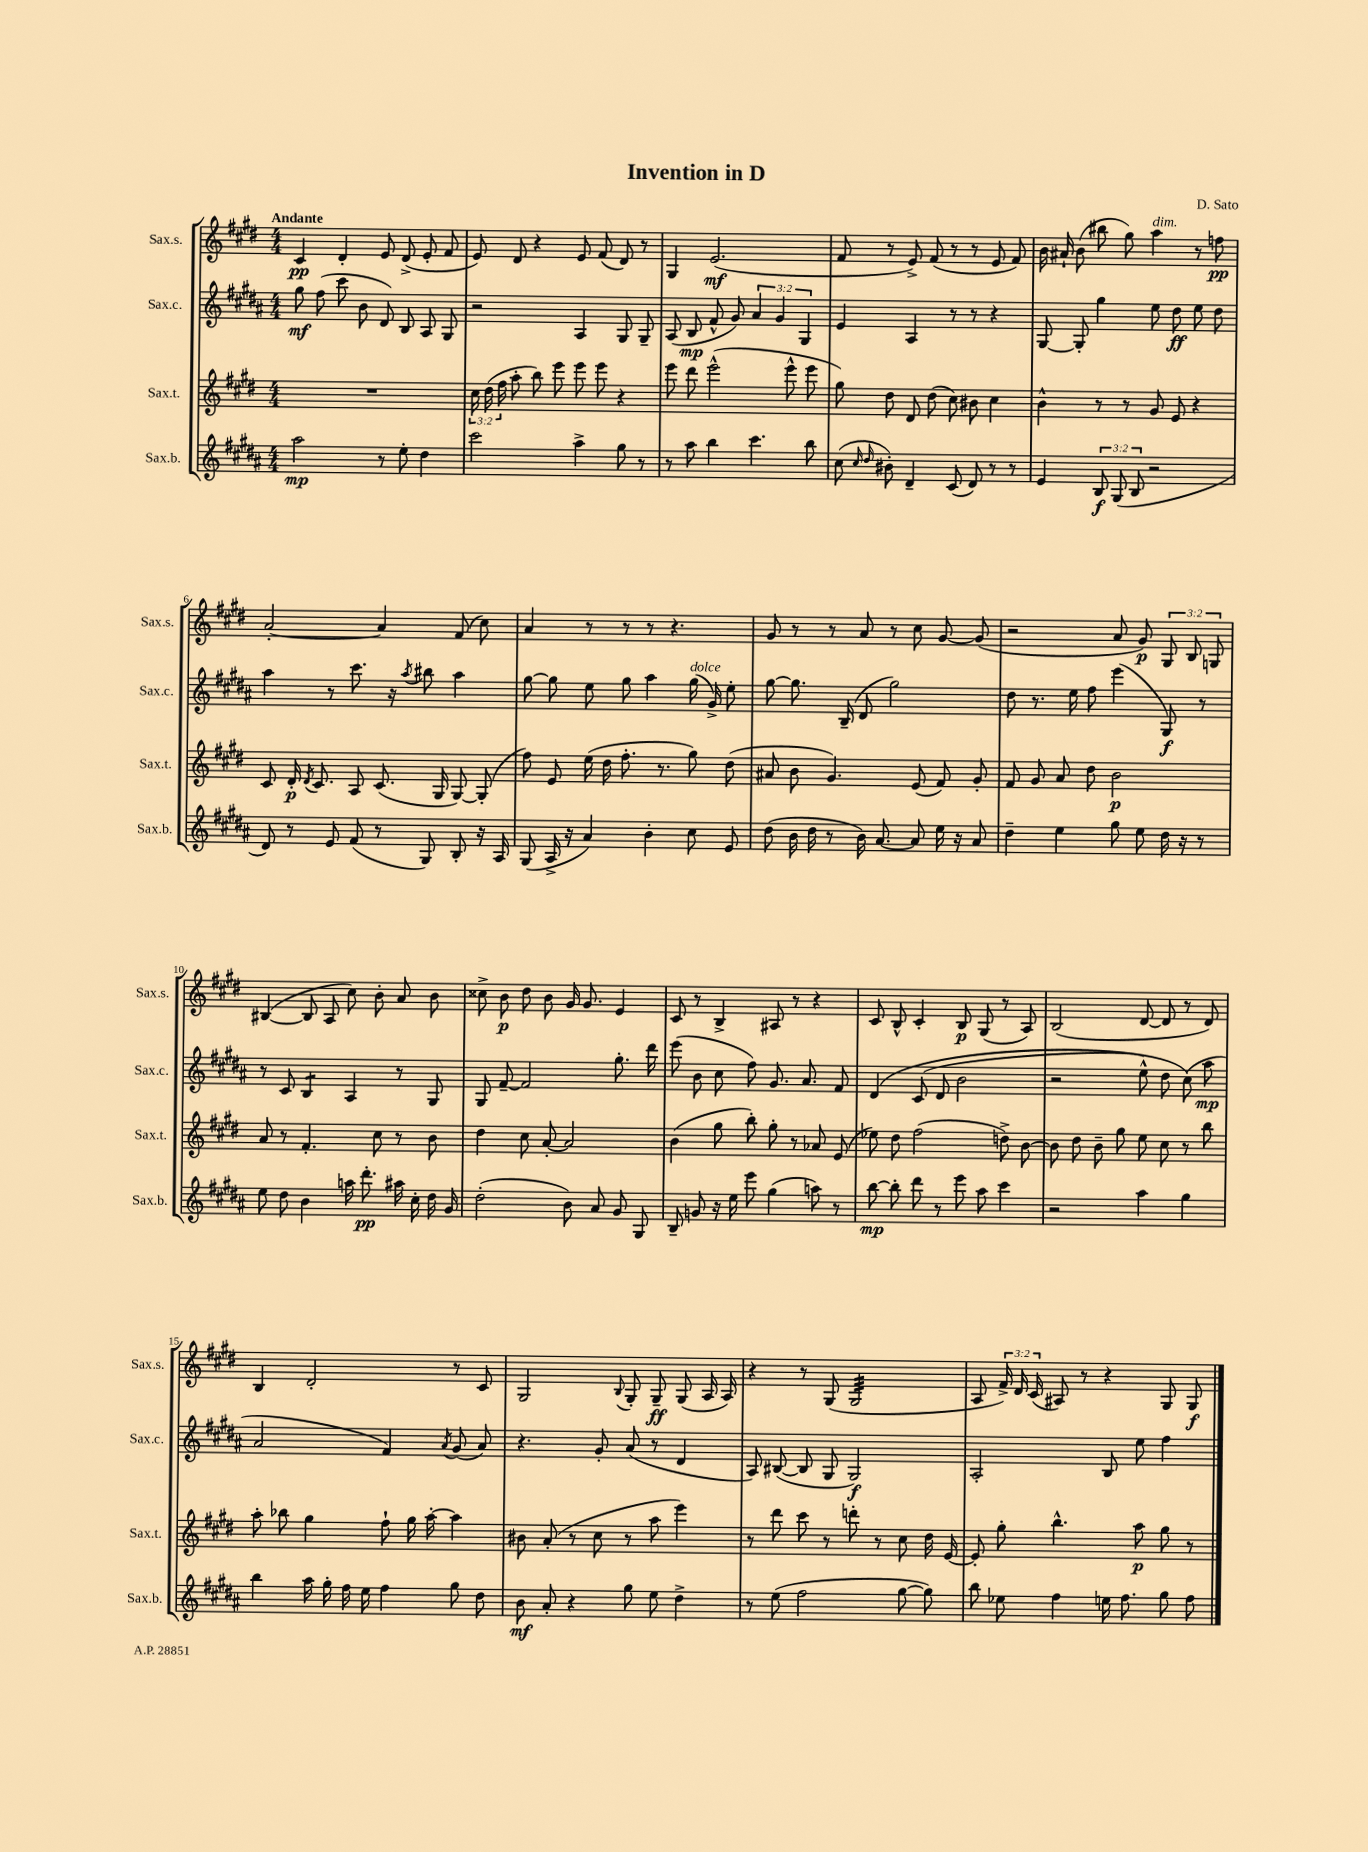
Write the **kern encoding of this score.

**kern	**dynam	**kern	**dynam	**kern	**dynam	**kern	**dynam
*part4	*part4	*part3	*part3	*part2	*part2	*part1	*part1
*staff4	*staff4	*staff3	*staff3	*staff2	*staff2	*staff1	*staff1
*I"Sax.b.	*	*I"Sax.t.	*	*I"Sax.c.	*	*I"Sax.s.	*
*I'Sax.b.	*	*I'Sax.t.	*	*I'Sax.c.	*	*I'Sax.s.	*
*clefG2	*	*clefG2	*	*clefG2	*	*clefG2	*
*k[f#c#g#d#a#]	*	*k[f#c#g#d#]	*	*k[f#c#g#d#a#]	*	*k[f#c#g#d#]	*
*M4/4	*	*M4/4	*	*M4/4	*	*M4/4	*
=1	=1	=1	=1	=1	=1	=1	=1
!	!	!	!	!	!	!LO:TX:a:B:t=Andante	!
2aa#\	mp	1r	.	8gg#\	mf	4c#/	pp
.	.	.	.	(8ff#\	.	.	.
.	.	.	.	8ccc#\	.	4d#'/	.
.	.	.	.	8b\	.	.	.
8r	.	.	.	8d#/)	.	8e/	.
8ee'\	.	.	.	8B/	.	(8d#^/	.
4dd#\	.	.	.	8A#/	.	8e'/	.
.	.	.	.	8G#/	.	8f#/	.
=2	=2	=2	=2	=2	=2	=2	=2
2ccc#\	.	24cc#\	.	2r	.	8e/)	.
.	.	(24dd#\	.	.	.	.	.
.	.	24ff#\	.	.	.	.	.
.	.	8aa'\	.	.	.	8d#/	.
.	.	8bb\)	.	.	.	4r	.
.	.	8eee\	.	.	.	.	.
4aa#^\	.	8eee\	.	4A#/	.	8e/	.
.	.	8eee\	.	.	.	(8f#/	.
8gg#\	.	4r	.	8G#/	.	8d#/)	.
8r	.	.	.	8G#~/	.	8r	.
=3	=3	=3	=3	=3	=3	=3	=3
8r	.	8eee\	.	(8A#/	.	4G#/	.
8aa#\	.	8ddd#\	.	8B/	mp	.	.
4bb\	.	(2eee^^\	.	8f#^^/	.	(2.e/	mf
.	.	.	.	8g#/)	.	.	.
4.ccc#\	.	.	.	6a#/	.	.	.
.	.	.	.	6g#/	.	.	.
.	.	8eee^^\	.	.	.	.	.
.	.	.	.	6G#/	.	.	.
8bb\	.	8eee\	.	.	.	.	.
=4	=4	=4	=4	=4	=4	=4	=4
(8cc#\	.	8gg#\)	.	4e/	.	8f#/	.
16qqcc#/	.	.	.	.	.	.	.
16qqdd#/	.	.	.	.	.	.	.
8b#X'\)	.	8dd#\	.	.	.	8r	.
4d#~/	.	8d#/	.	4A#/	.	8e^/)	.
.	.	(8dd#\	.	.	.	(8f#/	.
(8c#/	.	8cc#\)	.	8r	.	8r	.
8d#/)	.	8b#X\	.	8r	.	8r	.
8r	.	4cc#\	.	4r	.	8e/	.
8r	.	.	.	.	.	8f#/)	.
=5	=5	=5	=5	=5	=5	=5	=5
4e/	.	4b^^\	.	[8G#/	.	16b\	.
.	.	.	.	.	.	16a#X`/	.
.	.	.	.	8G#'/]	.	(8b\	.
12B/	f	8r	.	4gg#\	.	8bb#X\	.
(12G#/	.	.	.	.	.	.	.
.	.	8r	.	.	.	8gg#\)	.
12B/	.	.	.	.	.	.	.
!	!	!	!	!	!	!LO:TX:a:i:t=dim.	!
2r	.	8g#/	.	8ee\	.	4aa\	.
.	.	8e/	.	8dd#\	ff	.	.
.	.	4r	.	8ee\	.	8r	.
.	.	.	.	8dd#\	.	8ffn\	pp
!!LO:LB:g=z
=6	=6	=6	=6	=6	=6	=6	=6
8d#/)	.	8c#/	.	4aa#\	.	[2a'/	.
8r	.	16d#'/	p	.	.	.	.
.	.	8qd#/	.	.	.	.	.
.	.	8.c#/	.	.	.	.	.
8e/	.	.	.	8r	.	.	.
(8f#/	.	8A/	.	8.ccc#\	.	.	.
8r	.	(8.c#/	.	.	.	4a/]	.
.	.	.	.	16r	.	.	.
.	.	.	.	8qaa#/	.	.	.
8G#/)	.	.	.	8bb#X\	.	.	.
.	.	16G#/	.	.	.	.	.
8B'/	.	[8G#/)	.	4aa#\	.	(8f#/	.
16r	.	(8G#'/]	.	.	.	8cc#\)	.
16A#/	.	.	.	.	.	.	.
=7	=7	=7	=7	=7	=7	=7	=7
(8G#/	.	8ff#\)	.	[8gg#\	.	4a/	.
16A#^/	.	8e/	.	8gg#\]	.	.	.
16r	.	.	.	.	.	.	.
4a#/)	.	(16ee\	.	8ee\	.	8r	.
.	.	16dd#\	.	.	.	.	.
.	.	8.ff#'\	.	8gg#\	.	8r	.
4b'\	.	.	.	4aa#\	.	8r	.
.	.	8.r	.	.	.	.	.
.	.	.	.	.	.	4.r	.
!	!	!	!	!LO:TX:a:i:t=dolce	!	!	!
8cc#\	.	8gg#\)	.	(16gg#\	.	.	.
.	.	.	.	16g#^/)	.	.	.
8e/	.	(8dd#\	.	8ee'\	.	.	.
=8	=8	=8	=8	=8	=8	=8	=8
(8dd#\	.	8a#X/	.	[8gg#\	.	8g#/	.
16b\	.	8b\	.	8.gg#\]	.	8r	.
16dd#\	.	.	.	.	.	.	.
8r	.	4.g#/)	.	.	.	8r	.
.	.	.	.	(16B~/	.	.	.
16b\)	.	.	.	8d#/	.	8a/	.
[8.a#/	.	.	.	.	.	.	.
.	.	.	.	2gg#\)	.	8r	.
8a#/]	.	(8e/	.	.	.	8cc#\	.
16ee\	.	8f#/)	.	.	.	[8g#/	.
16r	.	.	.	.	.	.	.
8a#/	.	8g#'/	.	.	.	(8g#/]	.
=9	=9	=9	=9	=9	=9	=9	=9
4dd#~\	.	8f#/	.	8dd#\	.	2r	.
.	.	8g#/	.	8.r	.	.	.
4ee\	.	8a/	.	.	.	.	.
.	.	.	.	16ee\	.	.	.
.	.	8dd#\	.	8ff#\	.	.	.
8gg#\	.	2b\	p	(4eee\	.	8a/	.
8ee\	.	.	.	.	.	8g#/)	p
16dd#\	.	.	.	8G#/)	f	12G#/	.
16r	.	.	.	.	.	.	.
.	.	.	.	.	.	12B/	.
8r	.	.	.	8r	.	.	.
.	.	.	.	.	.	12Gn/	.
!!LO:LB:g=z
=10	=10	=10	=10	=10	=10	=10	=10
8ee\	.	8a/	.	8r	.	([4B#X/	.
8dd#\	.	8r	.	8c#/	.	.	.
*	*	*	*	*tremolo	*	*	*
4b\	.	4.f#'/	.	8B/L	.	8B#/]	.
.	.	.	.	8B/J	.	8A/	.
*	*	*	*	*Xtremolo	*	*	*
16aan\	.	.	.	4A#/	.	8cc#\)	.
8.ddd#'\	pp	.	.	.	.	.	.
.	.	8cc#\	.	.	.	8b'\	.
16aa#X\	.	8r	.	8r	.	8a/	.
16cc#'\	.	.	.	.	.	.	.
16dd#\	.	8b\	.	8G#/	.	8b\	.
16g#/	.	.	.	.	.	.	.
=11	=11	=11	=11	=11	=11	=11	=11
(2dd#'\	.	4dd#\	.	8G#/	.	8cc##X^\	.
.	.	.	.	[8f#~/	.	8b\	p
.	.	8cc#\	.	2f#/]	.	8dd#\	.
.	.	[8a'/	.	.	.	8b\	.
8b\)	.	2a/]	.	.	.	16g#/	.
.	.	.	.	.	.	8.g#/	.
8a#/	.	.	.	.	.	.	.
8g#/	.	.	.	8.gg#'\	.	4e/	.
8G#/	.	.	.	.	.	.	.
.	.	.	.	16ddd#\	.	.	.
=12	=12	=12	=12	=12	=12	=12	=12
8B~/	.	(4b\	.	(8eee\	.	8c#/	.
8gn/	.	.	.	8b\	.	8r	.
16r	.	8gg#\	.	8cc#\	.	4B^/	.
16ee\	.	.	.	.	.	.	.
8eee\	.	8bb'\)	.	8ff#\)	.	.	.
(4gg#\	.	8gg#'\	.	8.g#/	.	8A#X/	.
.	.	8r	.	.	.	8r	.
.	.	.	.	8.a#/	.	.	.
8aan\)	.	8a-X/	.	.	.	4r	.
8r	.	(8e/	.	8f#/	.	.	.
=13	=13	=13	=13	=13	=13	=13	=13
[8bb\	mp	8ee-X\)	.	(4d#/	.	8c#/	.
8bb'\]	.	8dd#\	.	.	.	8B^^/	.
8ddd#\	.	(2ff#\	.	(8c#/	.	4c#'/	.
8r	.	.	.	8d#/	.	.	.
8eee\	.	.	.	2b\	.	8B/	p
8aa#\	.	.	.	.	.	(8G#/	.
4ccc#\	.	8ddn^\)	.	.	.	8r	.
.	.	[8b\	.	.	.	8A/)	.
=14	=14	=14	=14	=14	=14	=14	=14
2r	.	8b\]	.	2r	.	(2B/	.
.	.	8dd#\	.	.	.	.	.
.	.	8b~\	.	.	.	.	.
.	.	8gg#\	.	.	.	.	.
4aa#\	.	8ee\	.	8ee^^\)	.	[8d#/	.
.	.	8cc#\	.	8dd#\	.	8d#/]	.
4gg#\	.	8r	.	(8cc#\)	.	8r	.
.	.	8bb\	.	8aa#\	mp	8d#/)	.
!!LO:LB:g=z
=15	=15	=15	=15	=15	=15	=15	=15
4bb\	.	8aa'\	.	2a#/	.	4B/	.
.	.	8bb-X\	.	.	.	.	.
16aa#\	.	4gg#\	.	.	.	2d#'/	.
16gg#'\	.	.	.	.	.	.	.
16ff#\	.	.	.	.	.	.	.
16ee\	.	.	.	.	.	.	.
4ff#\	.	8ff#`\	.	4f#/)	.	.	.
.	.	16gg#\	.	.	.	.	.
.	.	[16aa'\	.	.	.	.	.
.	.	.	.	8qa#/	.	.	.
8gg#\	.	4aa\]	.	(8g#/	.	8r	.
8dd#\	.	.	.	8a#/)	.	8c#/	.
=16	=16	=16	=16	=16	=16	=16	=16
8b\	mf	8b#X\	.	4.r	.	2G#/	.
8a#'/	.	(8a'/	.	.	.	.	.
4r	.	8r	.	.	.	.	.
.	.	8cc#\	.	8g#'/	.	.	.
.	.	.	.	.	.	8qqB/	.
8gg#\	.	8r	.	(8a#/	.	8G#'/	.
8ee\	.	8aa\	.	8r	.	8G#~/	ff
4dd#^\	.	4eee\)	.	4d#/	.	(8G#/	.
.	.	.	.	.	.	16A/	.
.	.	.	.	.	.	16A/)	.
=17	=17	=17	=17	=17	=17	=17	=17
8r	.	8r	.	8A#/)	.	4r	.
(8ee\	.	8ddd#\	.	([8B#X/	.	.	.
2ff#\	.	8ccc#\	.	8B#/]	.	8r	.
.	.	8r	.	8G#/	.	(8G#/	.
*	*	*	*	*	*	*tremolo	*
.	.	8dddn'\	.	2G#/)	f	32G#/LLL	.
.	.	.	.	.	.	32G#/	.
.	.	.	.	.	.	32G#/	.
.	.	.	.	.	.	32G#/	.
.	.	8r	.	.	.	32G#/	.
.	.	.	.	.	.	32G#/	.
.	.	.	.	.	.	32G#/	.
.	.	.	.	.	.	32G#/	.
[8gg#\	.	8cc#\	.	.	.	32G#/	.
.	.	.	.	.	.	32G#/	.
.	.	.	.	.	.	32G#/	.
.	.	.	.	.	.	32G#/	.
8gg#\])	.	16dd#\	.	.	.	32G#/	.
.	.	.	.	.	.	32G#/	.
.	.	[16e/	.	.	.	32G#/	.
.	.	.	.	.	.	32G#/JJJ	.
*	*	*	*	*	*	*Xtremolo	*
=18	=18	=18	=18	=18	=18	=18	=18
8bb\	.	8e'/]	.	2A#'/	.	8A/	.
8ee-X\	.	8gg#'\	.	.	.	24f#^/)	.
.	.	.	.	.	.	24d#/	.
.	.	.	.	.	.	(24c#/	.
4ff#\	.	4.bb^^\	.	.	.	8A#X/)	.
.	.	.	.	.	.	8r	.
16een\	.	.	.	8B/	.	4r	.
8.ff#\	.	.	.	.	.	.	.
.	.	8aa\	p	8ee\	.	.	.
8gg#\	.	8gg#\	.	4ff#\	.	8G#/	.
8ff#\	.	8r	.	.	.	8G#/	f
==	==	==	==	==	==	==	==
*-	*-	*-	*-	*-	*-	*-	*-
